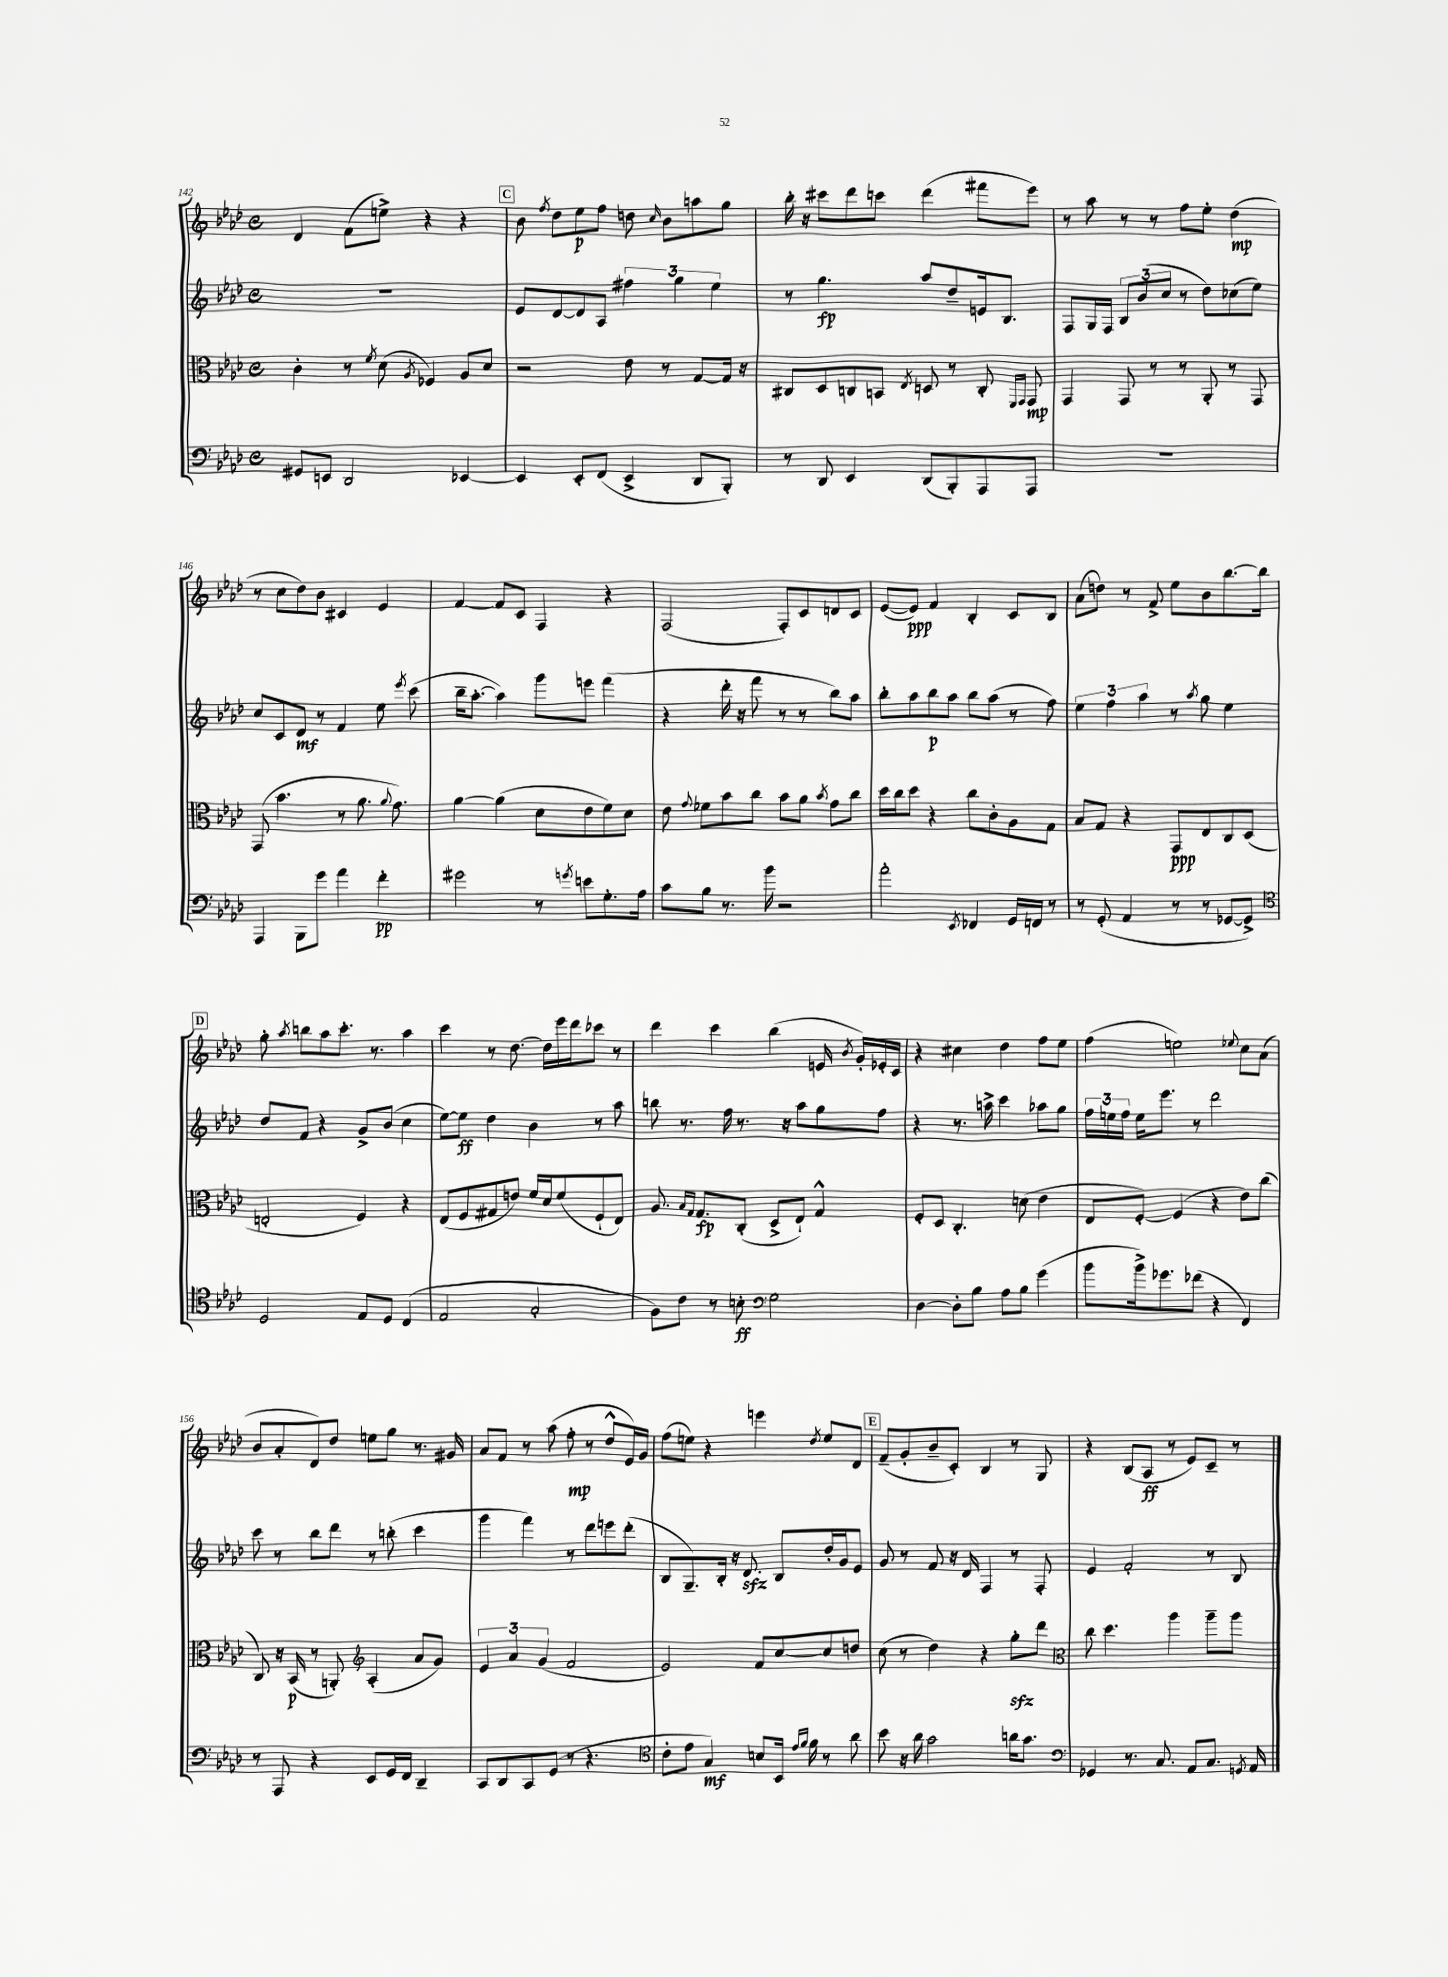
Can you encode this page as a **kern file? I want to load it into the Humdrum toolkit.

**kern	**dynam	**kern	**dynam	**kern	**dynam	**kern	**dynam
*part4	*part4	*part3	*part3	*part2	*part2	*part1	*part1
*staff4	*staff4	*staff3	*staff3	*staff2	*staff2	*staff1	*staff1
*clefF4	*	*clefC3	*	*clefG2	*	*clefG2	*
*k[b-e-a-d-]	*	*k[b-e-a-d-]	*	*k[b-e-a-d-]	*	*k[b-e-a-d-]	*
*M4/4	*	*M4/4	*	*M4/4	*	*M4/4	*
*met(c)	*	*met(c)	*	*met(c)	*	*met(c)	*
=142	=142	=142	=142	=142	=142	=142	=142
8GG#X/L	.	4c'\	.	1r	.	4d-/	.
8EEn/J	.	.	.	.	.	.	.
2DD-/	.	8r	.	.	.	(8f\L	.
.	.	8qf/	.	.	.	.	.
.	.	(8d-\	.	.	.	8een^\J)	.
.	.	8qA-/	.	.	.	.	.
.	.	4F-X/)	.	.	.	4r	.
[4EE-X/	.	8A-/L	.	.	.	4r	.
.	.	8d-/J	.	.	.	.	.
!!LO:REH:place=s1:t=C
=143	=143	=143	=143	=143	=143	=143	=143
4EE-/]	.	2r	.	8e-/L	.	8b-\	.
.	.	.	.	.	.	8qff/	.
.	.	.	.	[8d-/	.	8dd-\L	.
8EE-'/L	.	.	.	8d-/]	.	8ee-\	p
(8FF/J	.	.	.	8A-/J	.	8ff\J	.
4EE-^/	.	8e-\	.	6ff#X\	.	8ddn\	.
.	.	.	.	.	.	16qqcc/	.
.	.	8r	.	.	.	8b-\L	.
.	.	.	.	6gg\	.	.	.
8DD-/L	.	[8G/L	.	.	.	8aan\	.
.	.	.	.	6ee-\	.	.	.
8BBB-'/J)	.	16G/Jk]	.	.	.	8gg\J	.
.	.	16r	.	.	.	.	.
=144	=144	=144	=144	=144	=144	=144	=144
8r	.	8C#X/L	.	8r	.	16bb-'\	.
.	.	.	.	.	.	16r	.
8DD-/	.	8D-/	.	4.gg\	fp	8ccc#X\L	.
4EE-/	.	8Cn/	.	.	.	8ddd-\	.
.	.	8BBn/J	.	.	.	8cccn\J	.
.	.	8qE-/	.	.	.	.	.
(8DD-/L	.	8Dn/	.	8aa-/L	.	(4ddd-\	.
8BBB-'/)	.	8r	.	8dd-~/	.	.	.
8AAA-/	.	8C'/	.	16en/k	.	8fff#X\L	.
.	.	.	.	8.B-/J	.	.	.
.	.	16qqFF/LL	.	.	.	.	.
.	.	16qqGG/JJ	.	.	.	.	.
8AAA-/J	.	8GG/	mp	.	.	8eee-\J)	.
=145	=145	=145	=145	=145	=145	=145	=145
1r	.	4GG/	.	8F/L	.	8r	.
.	.	.	.	16G/L	.	8aa-\	.
.	.	.	.	16F/JJ	.	.	.
.	.	8GG/	.	12B-/L	.	8r	.
.	.	.	.	(12b-/	.	.	.
.	.	8r	.	.	.	8r	.
.	.	.	.	12cc/J	.	.	.
.	.	8r	.	8r	.	8ff\L	.
.	.	8AA-'/	.	8dd-\L)	.	8ee-'\J	.
.	.	8r	.	(8cc-X\	.	(4dd-\	mp
.	.	8GG/	.	8ee-\J)	.	.	.
!!LO:LB:g=z
=146	=146	=146	=146	=146	=146	=146	=146
4AAA-/	.	(8GG/	.	8cc/L	.	8r	.
.	.	4.b-\	.	8c/	.	8cc\L	.
8BBB-\L	.	.	.	8d-/J	mf	8dd-\)	.
8g\J	.	.	.	8r	.	8b-\J	.
4a-\	.	8r	.	4f/	.	4c#X/	.
.	.	8.a-\	.	.	.	.	.
4f'\	pp	.	.	8ee-\	.	4e-/	.
.	.	8qqa-/	.	.	.	.	.
.	.	8.g\)	.	.	.	.	.
.	.	.	.	8qeee-/	.	.	.
.	.	.	.	(8ccc\	.	.	.
=147	=147	=147	=147	=147	=147	=147	=147
2g#X\	.	[4a-\	.	16bb-~\KL	.	[4f/	.
.	.	.	.	[8.aa-'\J	.	.	.
.	.	(4a-\]	.	4aa-\])	.	8f/L]	.
.	.	.	.	.	.	8c/J	.
8r	.	8d-\L	.	8ggg\L	.	4F/	.
8qgn/	.	.	.	.	.	.	.
8en\L	.	8e-\	.	8eeen\J	.	.	.
8.G'\	.	8f\)	.	(4fff\	.	4r	.
.	.	8d-\J	.	.	.	.	.
16A-\Jk	.	.	.	.	.	.	.
=148	=148	=148	=148	=148	=148	=148	=148
8c\L	.	8e-\	.	4r	.	(2F/	.
.	.	8qqg/	.	.	.	.	.
8B-\J	.	8f-X\L	.	.	.	.	.
8.r	.	8b-\	.	16ddd-'\	.	.	.
.	.	.	.	16r	.	.	.
.	.	8cc\J	.	8fff\	.	.	.
16b-\	.	.	.	.	.	.	.
2r	.	8b-\L	.	8r	.	8F'/L)	.
.	.	8a-\J	.	8r	.	8c/	.
.	.	8qb-/	.	.	.	.	.
.	.	8g\L	.	8bb-\L)	.	8dn/	.
.	.	8cc\J	.	8aa-\J	.	8c/J	.
=149	=149	=149	=149	=149	=149	=149	=149
2a-'\	.	16dd-\LL	.	8bb-'\L	.	([8e-/L	.
.	.	16cc\J	.	.	.	.	.
.	.	8dd-\J	.	8aa-\	.	8e-/J])	ppp
.	.	4r	.	8bb-\	p	4f/	.
.	.	.	.	8aa-\J	.	.	.
8qEE-/	.	.	.	.	.	.	.
4FF-X/	.	8cc\L	.	8bb-\L	.	4B-'/	.
.	.	8c'\	.	(8aa-\J	.	.	.
16GG/LL	.	8A-\	.	8r	.	8c/L	.
16FFn/JJ	.	.	.	.	.	.	.
8r	.	8G\J	.	8ff\)	.	8B-/J	.
=150	=150	=150	=150	=150	=150	=150	=150
8r	.	8B-/L	.	6ee-\	.	(8a-\L	.
(8GG'/	.	8G/J	.	.	.	8ddn\J)	.
.	.	.	.	6ff\	.	.	.
4AA-/	.	4r	.	.	.	8r	.
.	.	.	.	6aa-\	.	.	.
.	.	.	.	.	.	8f^/	.
8r	.	8GG/L	ppp	8r	.	8ee-\L	.
.	.	.	.	8qaa-/	.	.	.
8r	.	8E-/	.	8gg\	.	8b-\	.
[8GG-X/L	.	8C/	.	4ee-\	.	[8.bb-\	.
8GG-^/J])	.	(8D-/J	.	.	.	.	.
.	.	.	.	.	.	16bb-\Jk]	.
!!LO:LB:g=z
!!LO:REH:place=s1:t=D
=151	=151	=151	=151	=151	=151	=151	=151
*clefC4	*	*	*	*	*	*	*
2D-/	.	2En'/	.	8dd-/L	.	8gg'\	.
.	.	.	.	.	.	8qaa-/	.
.	.	.	.	8f/J	.	8bbn\L	.
.	.	.	.	4r	.	8aa-\	.
.	.	.	.	.	.	8.ccc'\J	.
8E-/L	.	4F/)	.	8g^/L	.	.	.
.	.	.	.	.	.	8.r	.
8D-/J	.	.	.	(8b-/J	.	.	.
(4C/	.	4r	.	4cc\	.	4aa-\	.
=152	=152	=152	=152	=152	=152	=152	=152
2E-/	.	(8E-/L	.	[8ee-\L)	.	4ccc\	.
.	.	8F/	.	8ee-\J]	ff	.	.
.	.	8G#X/	.	4dd-\	.	8r	.
.	.	8en/J)	.	.	.	[8.dd-\	.
2G'/	.	16f/LL	.	4b-\	.	.	.
.	.	16d-/J	.	.	.	16dd-\LL]	.
.	.	(8f/	.	.	.	16eee-\	.
.	.	.	.	.	.	16ddd-\J	.
.	.	8F`/	.	8r	.	8ccc-X\J	.
.	.	8E-/J)	.	8aa-\	.	8r	.
=153	=153	=153	=153	=153	=153	=153	=153
8F\L)	.	8.A-/	.	8bbn\	.	4ddd-\	.
8c\J	.	.	.	8.r	.	.	.
.	.	16qqB-/LL	.	.	.	.	.
.	.	16qqG/JJ	.	.	.	.	.
.	.	8.G/L	fp	.	.	.	.
8r	.	.	.	.	.	4ccc\	.
.	.	.	.	16ff\	.	.	.
8Bn'\	ff	(8C'/J	.	8.r	.	.	.
*clefF4	*	*	*	*	*	*	*
2G\	.	8D-^/L	.	.	.	(4bb-\	.
.	.	.	.	16r	.	.	.
.	.	8E-`/J)	.	8aa-\L	.	.	.
.	.	4G^^/	.	8gg\	.	16en/	.
.	.	.	.	.	.	8qb-/	.
.	.	.	.	.	.	16g'/LL)	.
.	.	.	.	8ff\J	.	16e-X'/	.
.	.	.	.	.	.	16c/JJ	.
=154	=154	=154	=154	=154	=154	=154	=154
[4D-\	.	8F'/L	.	4r	.	4r	.
.	.	8D-/J	.	.	.	.	.
8D-'\L]	.	4.C'/	.	8.r	.	4cc#X\	.
8B-\J	.	.	.	.	.	.	.
.	.	.	.	16aan^\	.	.	.
8A-\L	.	.	.	4ccc\	.	4dd-\	.
8B-\J	.	(8dn\	.	.	.	.	.
(4g\	.	4e-\	.	8aa-X\L	.	8ff\L	.
.	.	.	.	8gg\J	.	8ee-\J	.
=155	=155	=155	=155	=155	=155	=155	=155
8b-\L	.	8E-/L	.	24ff\LL	.	(4ff\	.
.	.	.	.	24een\	.	.	.
.	.	.	.	24ff\JJ	.	.	.
16b-^\k)	.	[8F'/J)	.	16ee\KL	.	.	.
8.g-X\	.	.	.	8.eee-\J	.	.	.
.	.	(4F/]	.	.	.	2een\)	.
(8f-X\J	.	.	.	8r	.	.	.
4r	.	4r	.	2ddd-\	.	.	.
.	.	.	.	.	.	8qqee-X/	.
4FF/)	.	8e-\L)	.	.	.	8cc\L	.
.	.	(8cc\J	.	.	.	(8a-\J	.
!!LO:LB:g=z
=156	=156	=156	=156	=156	=156	=156	=156
8r	.	8C/)	.	8ccc\	.	8b-/L	.
8AAA-/	.	16r	.	8r	.	8a-'/	.
.	.	(16BB-/	p	.	.	.	.
4r	.	8r	.	8bb-\L	.	8d-/)	.
.	.	8AAn'/)	.	8ddd-\J	.	8dd-/J	.
*	*	*clefG2	*	*	*	*	*
8EE-/L	.	(4A-'/	.	8r	.	8een\L	.
16GG/L	.	.	.	(8bbn'\	.	8gg\J	.
16FF/JJ	.	.	.	.	.	.	.
4DD-~/	.	8a-/L	.	4ccc\	.	8.r	.
.	.	8g/J)	.	.	.	.	.
.	.	.	.	.	.	16g#X/	.
=157	=157	=157	=157	=157	=157	=157	=157
8CC/L	.	6e-/	.	4ggg\	.	8a-/L	.
8DD-/	.	.	.	.	.	8f/J	.
.	.	6a-/	.	.	.	.	.
8CC/	.	.	.	4fff\)	.	8r	.
.	.	(6g/	.	.	.	.	.
(8GG/J	.	.	.	.	.	(8aa-\	.
8r	.	2f/	.	8r	.	8ff'\	mp
4.r	.	.	.	8ddd-\L	.	8r	.
.	.	.	.	8eeen\	.	8dd-^^/L	.
.	.	.	.	(8ddd-'\J	.	16e-/L)	.
.	.	.	.	.	.	16g/JJ	.
=158	=158	=158	=158	=158	=158	=158	=158
*clefC4	*	*	*	*	*	*	*
8c'\L	.	2e-/)	.	8B-/L	.	(8ff\L	.
8e-\J	.	.	.	8.G~/)	.	8een\J)	.
4G/)	mf	.	.	.	.	4r	.
.	.	.	.	16B-'/Jk	.	.	.
.	.	.	.	16r	.	.	.
.	.	.	.	8.d-zz/	.	.	.
8Bn/L	.	8f/L	.	.	.	4eeen\	.
16BB-/Jk	.	[8cc/	.	8B-/L	.	.	.
16qqe-/LL	.	.	.	.	.	.	.
16qqf/JJ	.	.	.	.	.	.	.
16f\	.	.	.	.	.	.	.
.	.	.	.	.	.	8qdd-/	.
8r	.	8cc/]	.	16dd-'/L	.	8ee/L	.
.	.	.	.	16g/J	.	.	.
8a-\	.	8ddn/J	.	8e-/J	.	8d-/J	.
!!LO:REH:place=s1:t=E
=159	=159	=159	=159	=159	=159	=159	=159
8b-\	.	(8cc\	.	8g/	.	(8f~/L	.
16r	.	8r	.	8r	.	8g'/	.
16a-\	.	.	.	.	.	.	.
2g\	.	4dd-\)	.	8f/	.	8b-~/	.
.	.	.	.	16r	.	8c'/J)	.
.	.	.	.	16d-/	.	.	.
.	.	4r	.	4F/	.	4B-/	.
16an\KL	.	8ggzz'\L	.	8r	.	8r	.
8.g\J	.	.	.	.	.	.	.
.	.	8ddd-\J	.	8F'/	.	8G/	.
=160	=160	=160	=160	=160	=160	=160	=160
*clefF4	*	*clefC3	*	*	*	*	*
4GG-X/	.	8cc\	.	4e-/	.	4r	.
.	.	4.dd-\	.	.	.	.	.
8.r	.	.	.	2f'/	.	(8B-/L	.
.	.	.	.	.	.	8A-/J	ff
8.C/	.	.	.	.	.	.	.
.	.	4aa-\	.	.	.	8r	.
8AA-/L	.	.	.	.	.	8e-/L)	.
8.C/J	.	8aa-~\L	.	8r	.	8c~/J	.
.	.	8aa-\J	.	8B-/	.	8r	.
8qGGn/	.	.	.	.	.	.	.
16AA-/	.	.	.	.	.	.	.
==	==	==	==	==	==	==	==
*-	*-	*-	*-	*-	*-	*-	*-
